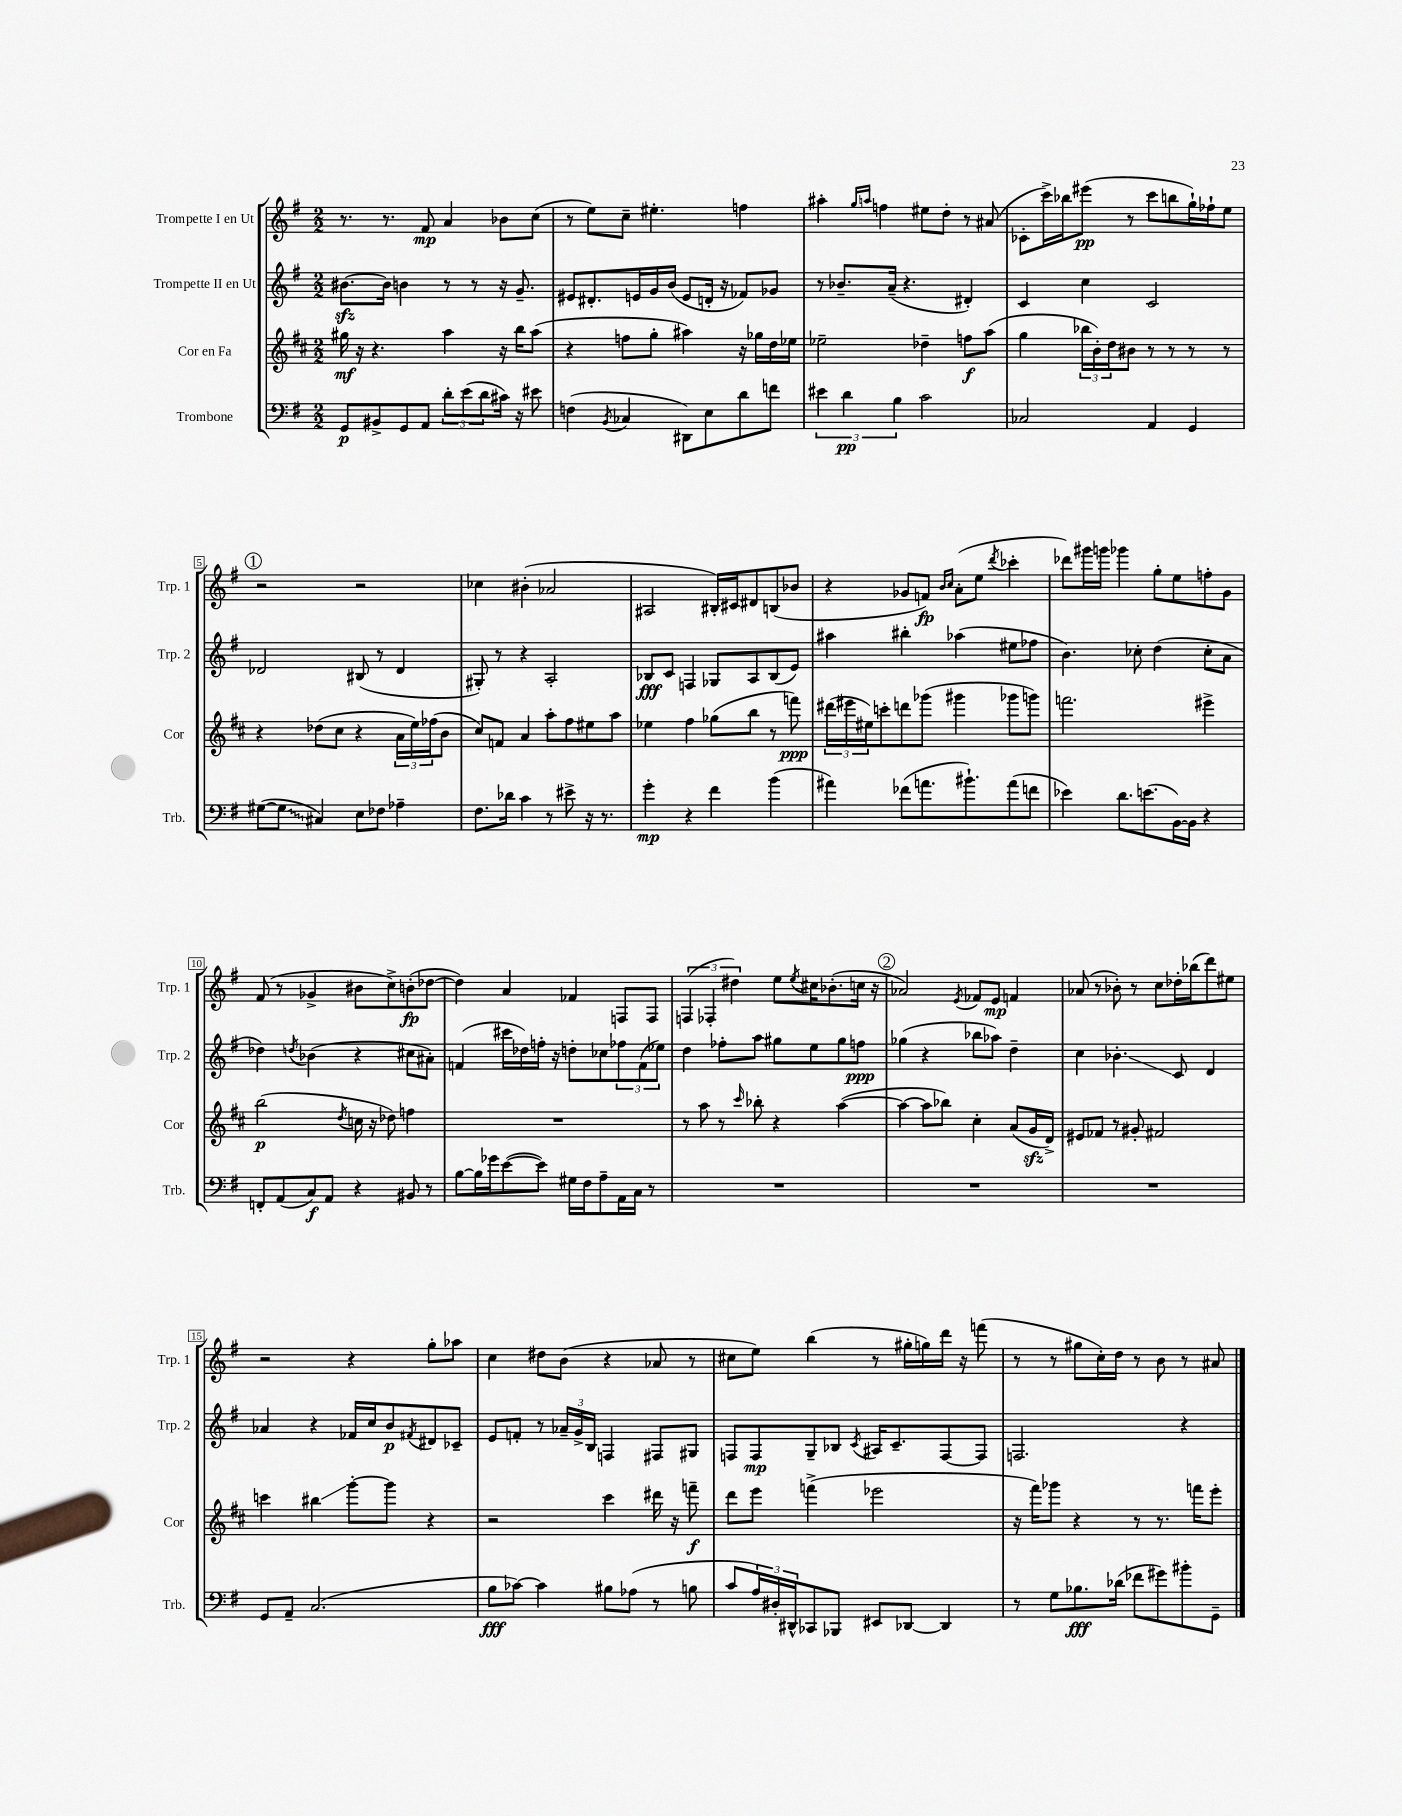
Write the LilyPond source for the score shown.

<<
\new StaffGroup <<
\new Staff = "s0" \with { instrumentName = "Trompette I en Ut" shortInstrumentName = "Trp. 1" } {
    \clef treble \key g \major \numericTimeSignature \time 2/2
    r8. r8. fis'8\mp a'4 bes'8 c''8( |
    r8 e''8) c''8-- eis''4.-. f''4 |
    ais''4-. \grace { g''16 a''16 } f''4 eis''8 d''8-. r8 ais'8( |
    ces'8-. c'''16->) bes''16 eis'''8\pp( r8 c'''8 b''8 g''16-!) fes''16-! e''8 |
    \mark \markup { \circle "1" } r2 r2 |
    ces''4 bis'4-.( aes'2 |
    ais2 bis16-.) cis'16 dis'8 b8( bes'8 |
    r4 ges'8 f'8\fp) \grace { b'16 c''16 } a'8-.( e''8 \acciaccatura { d'''8 } ces'''4-. |
    des'''8) gis'''16 g'''16 ges'''4 g''8-. e''8 f''8-. g'8 |
    fis'8( r8 ges'4-> bis'8 c''8->) b'8-.\fp( des''8~ |
    des''4) a'4 fes'4 f8 f8 |
    \tuplet 3/2 { f4( fes4-. dis''4) } e''8 \acciaccatura { e''8 } cis''16 bes'8.-.( c''16 r16 |
    \mark \markup { \circle "2" } aes'2) \acciaccatura { e'8 } fes'8 e'8\mp f'4 |
    aes'8( r8 bes'8-.) r8 c''8 des''16-. bes''16( d'''8) eis''8 |
    r2 r4 g''8-. aes''8 |
    c''4 dis''8 b'8( r4 aes'8 r8 |
    cis''8 e''8) b''4( r8 gis''16-. g''16) d'''16 r16 f'''8( |
    r8 r8 gis''8 c''16-.) d''16 r8 b'8 r8 ais'8 \bar "|." |
}
\new Staff = "s1" \with { instrumentName = "Trompette II en Ut" shortInstrumentName = "Trp. 2" } {
    \clef treble \key g \major \numericTimeSignature \time 2/2
    bis'8.~\sfz bis'16 b'4 r8 r8 r16 g'8.-- |
    eis'8 dis'8.-. e'16 g'16 b'16( e'8 d'16-. r16 fes'8) ges'8 |
    r8 bes'8.-- a'16--( r4. dis'4-.) |
    c'4 c''4 c'2 |
    \mark \markup { \circle "1" } des'2 bis8( r8 des'4 |
    gis8-.) r8 r4 a2-. |
    bes8\fff c'8 f4 ges8 a8 bes8( e'8) |
    ais''4 bis''4-. aes''4( eis''8 fes''8 |
    b'4.) ces''8-. d''4( ces''8-. a'8 |
    des''4) \acciaccatura { d''8 } bes'4( r4 cis''8 ais'8-.) |
    f'4( cis'''16 des''16) f''16-. r16 d''8-. ces''8 \tuplet 3/2 { fes''8 f'8( ees''8) } |
    d''4 fes''8-. a''8 gis''8 e''8 gis''8 f''8\ppp |
    \mark \markup { \circle "2" } ges''4( r4 bes''8 aes''8) d''4-- |
    c''4 bes'4.-.\glissando c'8 d'4 |
    aes'4 r4 fes'16 c''16 b'8\p \acciaccatura { fis'8 } dis'8 ces'8-- |
    e'8 f'8-. r8 \tuplet 3/2 { aes'16-- g'16-> b16 } f4 fis8 gis8 |
    f8 f8\mp g8-- bes8 \acciaccatura { c'8 } ais16 c'8.-- f8~ f8 |
    f2. r4 \bar "|." |
}
\new Staff = "s2" \with { instrumentName = "Cor en Fa" shortInstrumentName = "Cor" } {
    \clef treble \key d \major \numericTimeSignature \time 2/2
    gis''16\mf r16 r4. a''4 r16 b''16 a''8( |
    r4 f''8 g''8-. ais''4) r16 ges''16 d''16 ees''16 |
    ees''2-- des''4-- f''8\f a''8( |
    g''4 \tuplet 3/2 { bes''16 b'16-.) d''16 } bis'8 r8 r8 r8 r8 |
    \mark \markup { \circle "1" } r4 des''8( cis''8 r4 \tuplet 3/2 { a'16 e''16) fes''16( } b'8 |
    cis''8) f'8 a'4 a''8-. fis''8 eis''8 a''8 |
    ees''4 fis''4 ges''8( b''8 r8 f'''8\ppp) |
    \tuplet 3/2 { dis'''16( eis'''16 eis''16) } c'''8-. d'''8 ges'''8( gis'''4 ges'''8 g'''8) |
    f'''2. eis'''4-> |
    b''2\p( \acciaccatura { d''8 } c''16 r16 des''8) f''4 |
    R1 |
    r8 a''8 r8 \grace { cis'''16 } bes''8-. r4 a''4~( |
    \mark \markup { \circle "2" } a''4~ a''8 bes''8) cis''4-. a'8( g'16\sfz d'16->) |
    eis'8 fes'8 r8 gis'8-. fis'2 |
    c'''4 bis''4\glissando g'''8~-. g'''8 r4 |
    r2 cis'''4 dis'''16 r16 f'''8--\f |
    d'''8 e'''8 f'''4->( ees'''2 |
    r16 fis'''16) ges'''8 r4 r8 r8. f'''16 e'''8-. \bar "|." |
}
\new Staff = "s3" \with { instrumentName = "Trombone" shortInstrumentName = "Trb." } {
    \clef bass \key g \major \numericTimeSignature \time 2/2
    g,8\p bis,8-> g,8 a,8 \tuplet 3/2 { d'8-. e'8( d'8 } cis'16) r16 eis'8 |
    f4( \acciaccatura { b,8 } ces4 dis,8) e8 d'8 f'8 |
    \tuplet 3/2 { eis'4 d'4\pp b4 } c'2 |
    ces2 a,4 g,4 |
    \mark \markup { \circle "1" } gis8~( \once \override Glissando.style = #'zigzag gis8\glissando cis4) e8 fes8 aes4-- |
    fis8. des'16 c'4 r8 eis'8-> r16 r8. |
    g'4-.\mp r4 fis'4 b'4( |
    ais'4) fes'8( a'8. bis'8.-!) a'8( f'8 |
    ees'4) d'8. e'8.( b,16~) b,16 r4 |
    f,8-. a,8( c8\f) a,8 r4 bis,8 r8 |
    b8~ b16 ges'16 e'8~( e'8) gis16 fis16 a8-- a,16 c16 r8 |
    R1 |
    \mark \markup { \circle "2" } R1 |
    R1 |
    g,8 a,8-- c2.( |
    b8\fff ces'8~) ces'4 bis8 aes8( r8 b8 |
    c'8 \tuplet 3/2 { a16) dis16-. dis,16-^ } ces,8 bes,,8 eis,8 des,8~ des,4 |
    r8 g8 bes8.\fff des'16( fes'8 gis'8) bis'8-. g,8-- \bar "|." |
}
>>
>>
\layout { \context { \Score \override BarNumber.stencil = #(make-stencil-boxer 0.1 0.3 ly:text-interface::print) } }
